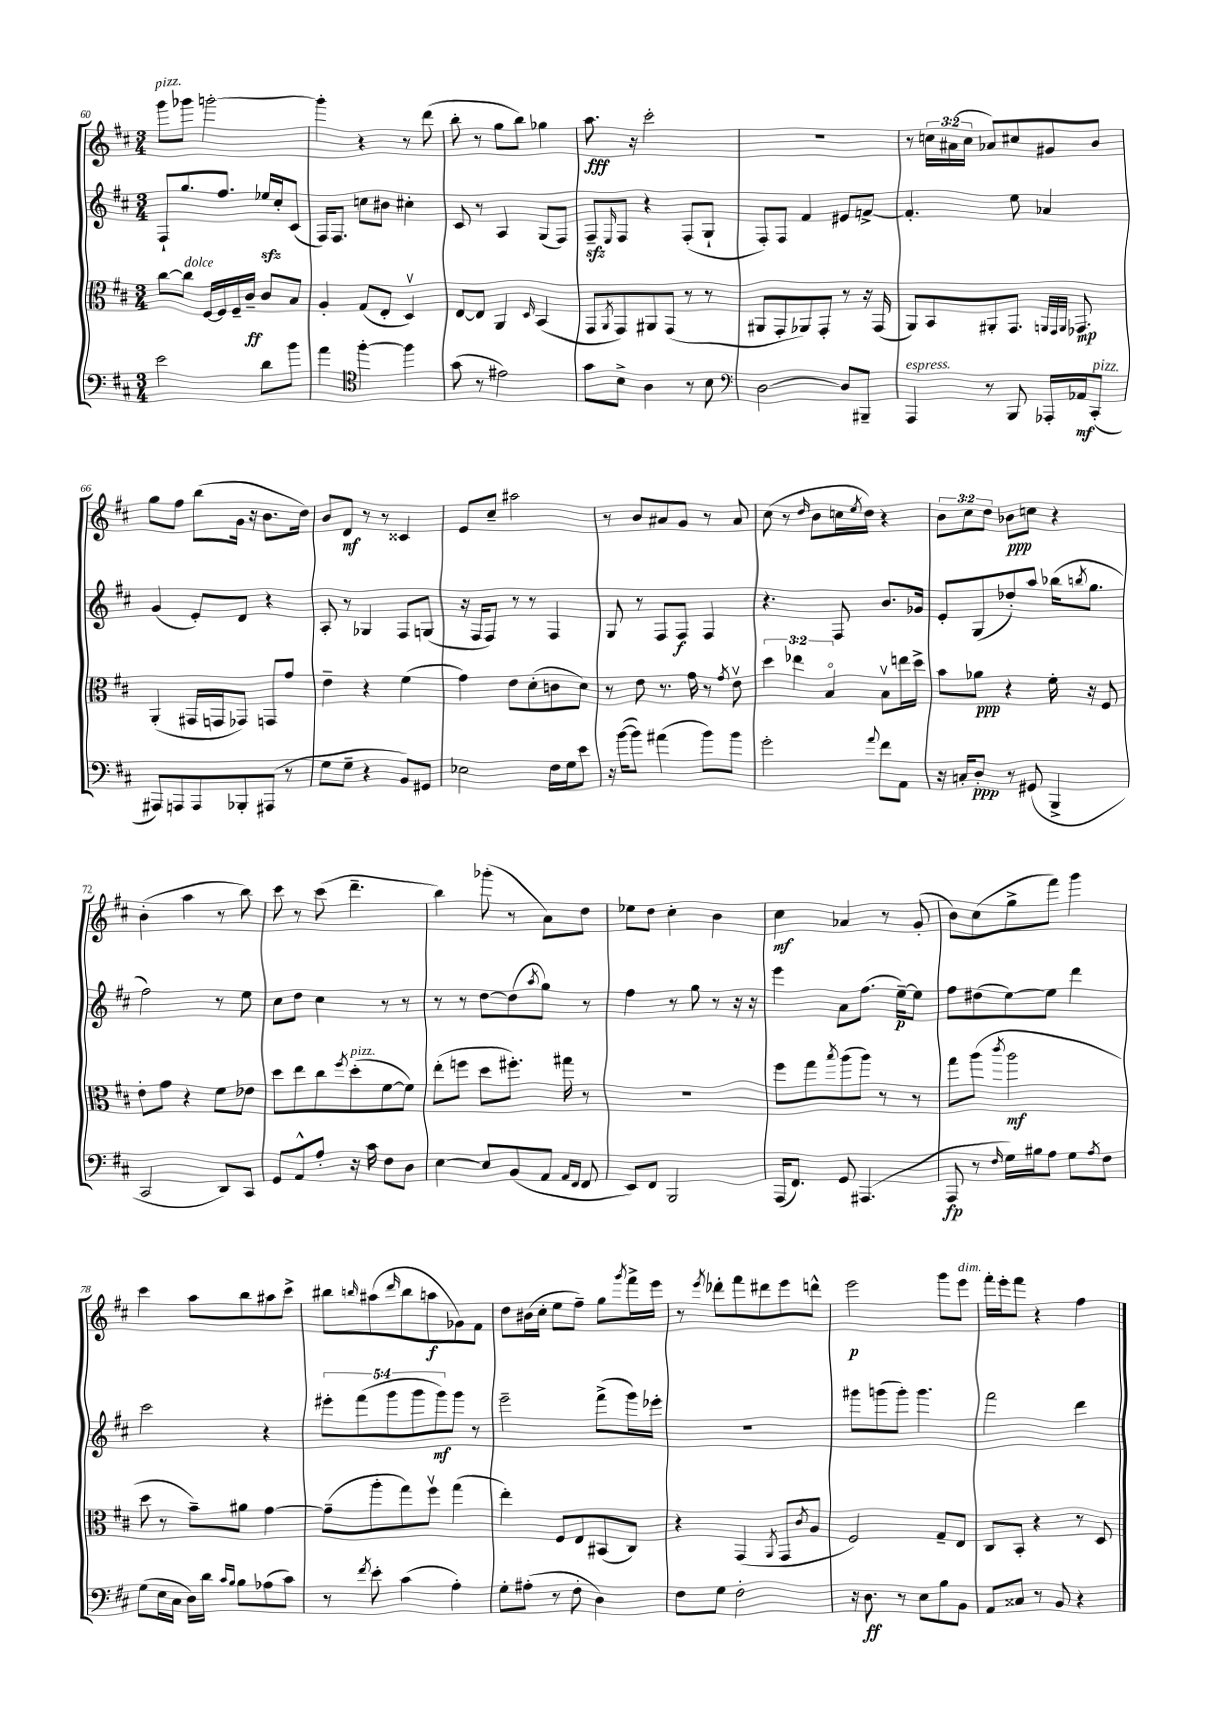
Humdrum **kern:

**kern	**dynam	**kern	**dynam	**kern	**dynam	**kern	**dynam
*part4	*part4	*part3	*part3	*part2	*part2	*part1	*part1
*staff4	*staff4	*staff3	*staff3	*staff2	*staff2	*staff1	*staff1
*clefF4	*	*clefC3	*	*clefG2	*	*clefG2	*
*k[f#c#]	*	*k[f#c#]	*	*k[f#c#]	*	*k[f#c#]	*
*M3/4	*	*M3/4	*	*M3/4	*	*M3/4	*
=60	=60	=60	=60	=60	=60	=60	=60
!	!	!	!	!	!	!LO:TX:a:i:t=pizz.	!
2e\	.	[8cc#\L	.	8F#`/L	.	8ggg\L	.
!	!	!LO:TX:a:i:t=dolce	!	!	!	!	!
.	.	8cc#\J]	.	8.gg/	.	8ggg-X\J	.
.	.	[16F#/LL	.	.	.	[2gggn'\	.
.	.	16F#/]	.	8.ff#/J	.	.	.
.	.	16F#~/	.	.	.	.	.
.	.	16c#~/JJ	ff	.	.	.	.
8d\L	.	8c#/L	.	16ee-Xzz/LL	.	.	.
.	.	.	.	16cc#'/J	.	.	.
8b\J	.	8B/J	.	(8c#/J	.	.	.
=61	=61	=61	=61	=61	=61	=61	=61
4a\	.	4A'/	.	16F#/KL)	.	4ggg'\]	.
.	.	.	.	8.F#/J	.	.	.
*clefC4	*	*	*	*	*	*	*
[4ff#'\	.	(8G/L	.	8ccn\L	.	4r	.
.	.	8E'/J	.	8b#X\J	.	.	.
4ff#\]	.	4Dv/)	.	4cc#X'\	.	8r	.
.	.	.	.	.	.	(8ddd\	.
=62	=62	=62	=62	=62	=62	=62	=62
(8g\	.	[8E/L	.	8c#/	.	8bb'\	.
8r	.	8E/J]	.	8r	.	8r	.
2e#X\)	.	4AA/	.	4A/	.	8gg\L	.
.	.	.	.	.	.	8bb\J)	.
.	.	16qqD/	.	.	.	.	.
.	.	(4BB/	.	(8G/L	.	4gg-X\	.
.	.	.	.	8F#/J)	.	.	.
=63	=63	=63	=63	=63	=63	=63	=63
8g\L	.	8GG/L	.	8F#zz~/L	.	8.aa\	fff
.	.	8qAA/	.	16qqE/	.	.	.
8B^\J	.	8GG/)	.	8F#/J	.	.	.
.	.	.	.	.	.	16r	.
4A\	.	8AA#X/	.	4r	.	2ccc#'\	.
.	.	(8GG/J	.	.	.	.	.
8r	.	8r	.	(8F#'/L	.	.	.
8B\	.	8r	.	8G`/J	.	.	.
=64	=64	=64	=64	=64	=64	=64	=64
*clefF4	*	*	*	*	*	*	*
[2D\	.	8AA#X/L	.	8F#'/L)	.	2.r	.
.	.	8GG'/	.	8F#/J	.	.	.
.	.	8AA-X/)	.	4f#/	.	.	.
.	.	8GG'/J	.	.	.	.	.
8D/L]	.	8r	.	8e#X/L	.	.	.
8BBB#X~/J	.	16r	.	[8fn^/J	.	.	.
.	.	(16GG/	.	.	.	.	.
=65	=65	=65	=65	=65	=65	=65	=65
!LO:TX:a:i:t=espress.	!	!	!	!	!	!	!
4AAA/	.	8AA/L)	.	4.f'/]	.	8r	.
.	.	8BB/	.	.	.	24ccn\LL	.
.	.	.	.	.	.	(24a#X\	.
.	.	.	.	.	.	24cc\JJ	.
8r	.	8AA#X'/	.	.	.	8a-X/L)	.
8BBB/	.	8.GG/J	.	8ee\	.	8cc#X/	.
16AAA-X'/LL	.	.	.	4a-X/	.	8g#X/	.
.	.	32qqAAn/LLL	.	.	.	.	.
.	.	32qqGG/	.	.	.	.	.
.	.	32qqAA/JJJ	.	.	.	.	.
16AA-X/J	mf	8.GG-X/	mp	.	.	.	.
!LO:TX:a:i:t=pizz.	!	!	!	!	!	!	!
(8CC#'/J	.	.	.	.	.	8b/J	.
!!LO:LB:g=z
=66	=66	=66	=66	=66	=66	=66	=66
8AAA#X/L)	.	(4AA'/	.	(4g/	.	8gg\L	.
8AAAn/	.	.	.	.	.	8ff#\J	.
8AAA/	.	16GG#X/LL	.	8e'/L)	.	(8bb\L	.
.	.	16GGn/J	.	.	.	.	.
8BBB-X'/	.	8GG-X/J)	.	8d/J	.	16g\Jk	.
.	.	.	.	.	.	16r	.
(8AAA#X/J	.	8GGn/L	.	4r	.	8.b\L	.
8r	.	8g/J	.	.	.	.	.
.	.	.	.	.	.	16dd\Jk)	.
=67	=67	=67	=67	=67	=67	=67	=67
8G\L	.	4e~\	.	8A'/	.	8b/L	.
8G~\J	.	.	.	8r	.	8d/J	mf
4r	.	4r	.	4G-X/	.	8r	.
.	.	.	.	.	.	8r	.
8BB/L)	.	(4f#\	.	8F#/L	.	4c##X/	.
8GG#X/J	.	.	.	(8Gn/J	.	.	.
=68	=68	=68	=68	=68	=68	=68	=68
2E-X\	.	4g\)	.	16r	.	8e/L	.
.	.	.	.	16F#/KL	.	.	.
.	.	.	.	8F#/J)	.	8cc#~/J	.
.	.	8e\L	.	8r	.	2aa#X\	.
.	.	(8d'\	.	8r	.	.	.
16F#\LL	.	8cn\	.	4F#/	.	.	.
16G\J	.	.	.	.	.	.	.
8e\J	.	8d\J)	.	.	.	.	.
=69	=69	=69	=69	=69	=69	=69	=69
16r	.	8r	.	8G/	.	8r	.
([16b\KL	.	.	.	.	.	.	.
8b\J])	.	8e\	.	8r	.	8b/L	.
(4a#X\	.	8.r	.	8F#/L	.	8a#X/	.
.	.	.	.	8F#/J	f	8g/J	.
.	.	16g\	.	.	.	.	.
8b\L)	.	8r	.	4F#/	.	8r	.
.	.	8qg/	.	.	.	.	.
8b\J	.	8ev\	.	.	.	8a#/	.
=70	=70	=70	=70	=70	=70	=70	=70
2g'\	.	6dd\	.	4.r	.	(8cc#\	.
.	.	.	.	.	.	8r	.
.	.	6ee-X\	.	.	.	.	.
.	.	.	.	.	.	16qqdd/	.
.	.	.	.	.	.	8b\L	.
.	.	6B/	.	.	.	.	.
.	.	.	.	8F#/	.	16ccn\L	.
.	.	.	.	.	.	8qee/	.
.	.	.	.	.	.	16dd\JJ)	.
8qqa/	.	.	.	.	.	.	.
8f#\L	.	8Bv\L	.	8.b/L	.	4r	.
8AA\J	.	16een\L	.	.	.	.	.
.	.	16dd^\JJ	.	16g-X/Jk	.	.	.
=71	=71	=71	=71	=71	=71	=71	=71
16r	.	8b\L	.	8e'/L	.	12b\L	.
16Cn'/KL	.	.	.	.	.	.	.
.	.	.	.	.	.	12cc#\	.
8D'/J	ppp	8a-X\J	ppp	(8G/	.	.	.
.	.	.	.	.	.	12dd\J	.
8r	.	4r	.	8dd-X'/)	.	8b-X\L	ppp
(8GG#X/	.	.	.	8aa/J	.	8ccn\J	.
4BBB^/	.	16f#'\	.	(16bb-X\KL	.	4r	.
.	.	.	.	8qbbn/	.	.	.
.	.	16r	.	8.gg\J	.	.	.
.	.	8F#/	.	.	.	.	.
!!LO:LB:g=z
=72	=72	=72	=72	=72	=72	=72	=72
2CC#/	.	8e'\L	.	2ff#\)	.	(4b'\	.
.	.	8g\J	.	.	.	.	.
.	.	4r	.	.	.	4aa\	.
8DD/L)	.	8f#\L	.	8r	.	8r	.
8CC#/J	.	8e-X\J	.	8ee\	.	8bb\)	.
=73	=73	=73	=73	=73	=73	=73	=73
8GG/L	.	8dd\L	.	8cc#\L	.	8ccc#\	.
8AA^^/	.	8ee\	.	8dd\J	.	8r	.
8A'/J	.	8cc#\	.	4cc#\	.	(8ccc#\	.
.	.	8qff#/	.	.	.	.	.
!	!	!LO:TX:a:i:t=pizz.	!	!	!	!	!
16r	.	(8dd'\	.	.	.	4.ddd~\	.
16c#\	.	.	.	.	.	.	.
8F#\L	.	[8f#\	.	8r	.	.	.
8D\J	.	8f#\J])	.	8r	.	.	.
=74	=74	=74	=74	=74	=74	=74	=74
[4E\	.	(8ee'\L	.	8r	.	4bb\)	.
.	.	8ffn\J	.	8r	.	.	.
8E/L]	.	8dd\L	.	[8dd\L	.	(8ggg-X'\	.
(8BB/	.	8.ff#X'\J)	.	(8dd\]	.	8r	.
.	.	.	.	8qaa/	.	.	.
8AA/J	.	.	.	8gg\J)	.	8a\L)	.
.	.	16gg#X\	.	.	.	.	.
16qqAA/LL	.	.	.	.	.	.	.
16qqFF#/JJ	.	.	.	.	.	.	.
8FF#/	.	8r	.	8r	.	8dd\J	.
=75	=75	=75	=75	=75	=75	=75	=75
8EE/L)	.	2.r	.	4ff#\	.	8ee-X\L	.
8FF#/J	.	.	.	.	.	8dd\J	.
2BBB/	.	.	.	8r	.	4cc#'\	.
.	.	.	.	8gg\	.	.	.
.	.	.	.	8r	.	4b\	.
.	.	.	.	16r	.	.	.
.	.	.	.	16r	.	.	.
=76	=76	=76	=76	=76	=76	=76	=76
(16AAA/KL	.	8ff#\L	.	4eee\	.	4cc#\	mf
8.FF#/J)	.	.	.	.	.	.	.
.	.	8gg\	.	.	.	.	.
.	.	8qbb/	.	.	.	.	.
8GG/	.	(8aa\	.	8a\L	.	4a-X/	.
(4.AAA#X/	.	8aa\J)	.	(8.ff#\J	.	.	.
.	.	8r	.	.	.	8r	.
.	.	.	.	[16ee~\KL)	p	.	.
.	.	8r	.	8ee\J]	.	(8g'/	.
=77	=77	=77	=77	=77	=77	=77	=77
8AAA/	fp	8gg\L	.	8ff#\L	.	8b\L)	.
8r	.	(8aa\J	.	(8dd#X\	.	(8cc#\	.
16qqF#/	.	8qccc#/	.	.	.	.	.
16G\LL)	.	2aa\	mf	[8ee\)	.	8gg^\	.
16B#X\J	.	.	.	.	.	.	.
8A\J	.	.	.	8ee\J]	.	8fff#\J)	.
8G\L	.	.	.	4ddd\	.	4ggg\	.
8qA/	.	.	.	.	.	.	.
8F#\J	.	.	.	.	.	.	.
!!LO:LB:g=z
=78	=78	=78	=78	=78	=78	=78	=78
(8G\L	.	8dd\	.	2ccc#\	.	4ccc#\	.
16E\L	.	8r	.	.	.	.	.
16C#\JJ	.	.	.	.	.	.	.
16D\LL)	.	8b~\L)	.	.	.	8aa\L	.
16d\JJ	.	.	.	.	.	.	.
16qqc#/LL	.	.	.	.	.	.	.
16qqB/JJ	.	.	.	.	.	.	.
8B\L	.	8a#X\J	.	.	.	8bb\	.
(8A-X\	.	[4g\	.	4r	.	8aa#X\	.
8c#\J)	.	.	.	.	.	8ccc#^\J	.
=79	=79	=79	=79	=79	=79	=79	=79
8r	.	(8g~\L]	.	10eee#X'\L	.	8bb#X\L	.
.	.	.	.	(10fff#\	.	.	.
8qf#/	.	.	.	.	.	16qqbbn/	.
8e'\	.	8aa'\	.	.	.	(8aa#X\	.
.	.	.	.	10ggg\	.	.	.
.	.	.	.	.	.	16qqddd/	.
(4c#\	.	8gg\)	.	.	.	8bb\	.
.	.	.	.	10ggg\	.	.	.
.	.	8ff#v\J	.	.	.	8aan\	f
.	.	.	.	10ggg\)	mf	.	.
4A'\)	.	(4gg\	.	8ggg\J	.	8g-X\)	.
.	.	.	.	8r	.	8f#\J	.
=80	=80	=80	=80	=80	=80	=80	=80
8G'\L	.	4ee'\)	.	2eee~\	.	8dd\L	.
(8A#X'\J	.	.	.	.	.	(16b#X\L	.
.	.	.	.	.	.	16cc#'\JJ	.
8r	.	8F#/L	.	.	.	8ee\L	.
8F#'\	.	8E/	.	.	.	8ff#~\J)	.
4D\)	.	(8BB#X/	.	(8fff#^\L	.	8gg\L	.
.	.	.	.	.	.	8qggg/	.
.	.	8C#/J)	.	16ggg\L)	.	16fff#^\L	.
.	.	.	.	16eee-X'\JJ	.	16eee\JJ	.
=81	=81	=81	=81	=81	=81	=81	=81
8F#\L	.	4r	.	2.r	.	8r	.
.	.	.	.	.	.	8qeee/	.
8G\J	.	.	.	.	.	8ddd-X'\L	.
2F#'\	.	(4GG/	.	.	.	8fff#\	.
.	.	.	.	.	.	8ddd#X\	.
.	.	8qAA/	.	.	.	.	.
.	.	8GG/L	.	.	.	8eee\	.
.	.	8qc#/	.	.	.	.	.
.	.	8A/J	.	.	.	8dddn^^\J	.
=82	=82	=82	=82	=82	=82	=82	=82
16r	.	2F#/)	.	8ggg#X\L	.	2eee\	p
8.D\	ff	.	.	.	.	.	.
.	.	.	.	(8gggn\	.	.	.
8r	.	.	.	8ggg'\J)	.	.	.
8E\L	.	.	.	4.ggg\	.	.	.
8B\	.	8G~/L	.	.	.	8ggg\L	.
!	!	!	!	!	!	!LO:TX:a:i:t=dim.	!
8BB\J	.	8E/J	.	.	.	8eee\J	.
=83	=83	=83	=83	=83	=83	=83	=83
8AA/L	.	8C#/L	.	2fff#\	.	16fff#'\LL	.
.	.	.	.	.	.	16eee'\J	.
8C##X/J	.	8BB'/J	.	.	.	8fff#\J	.
8r	.	4r	.	.	.	4r	.
8BB/	.	.	.	.	.	.	.
4r	.	8r	.	4ddd\	.	4ff#\	.
.	.	8D/	.	.	.	.	.
==	==	==	==	==	==	==	==
*-	*-	*-	*-	*-	*-	*-	*-
